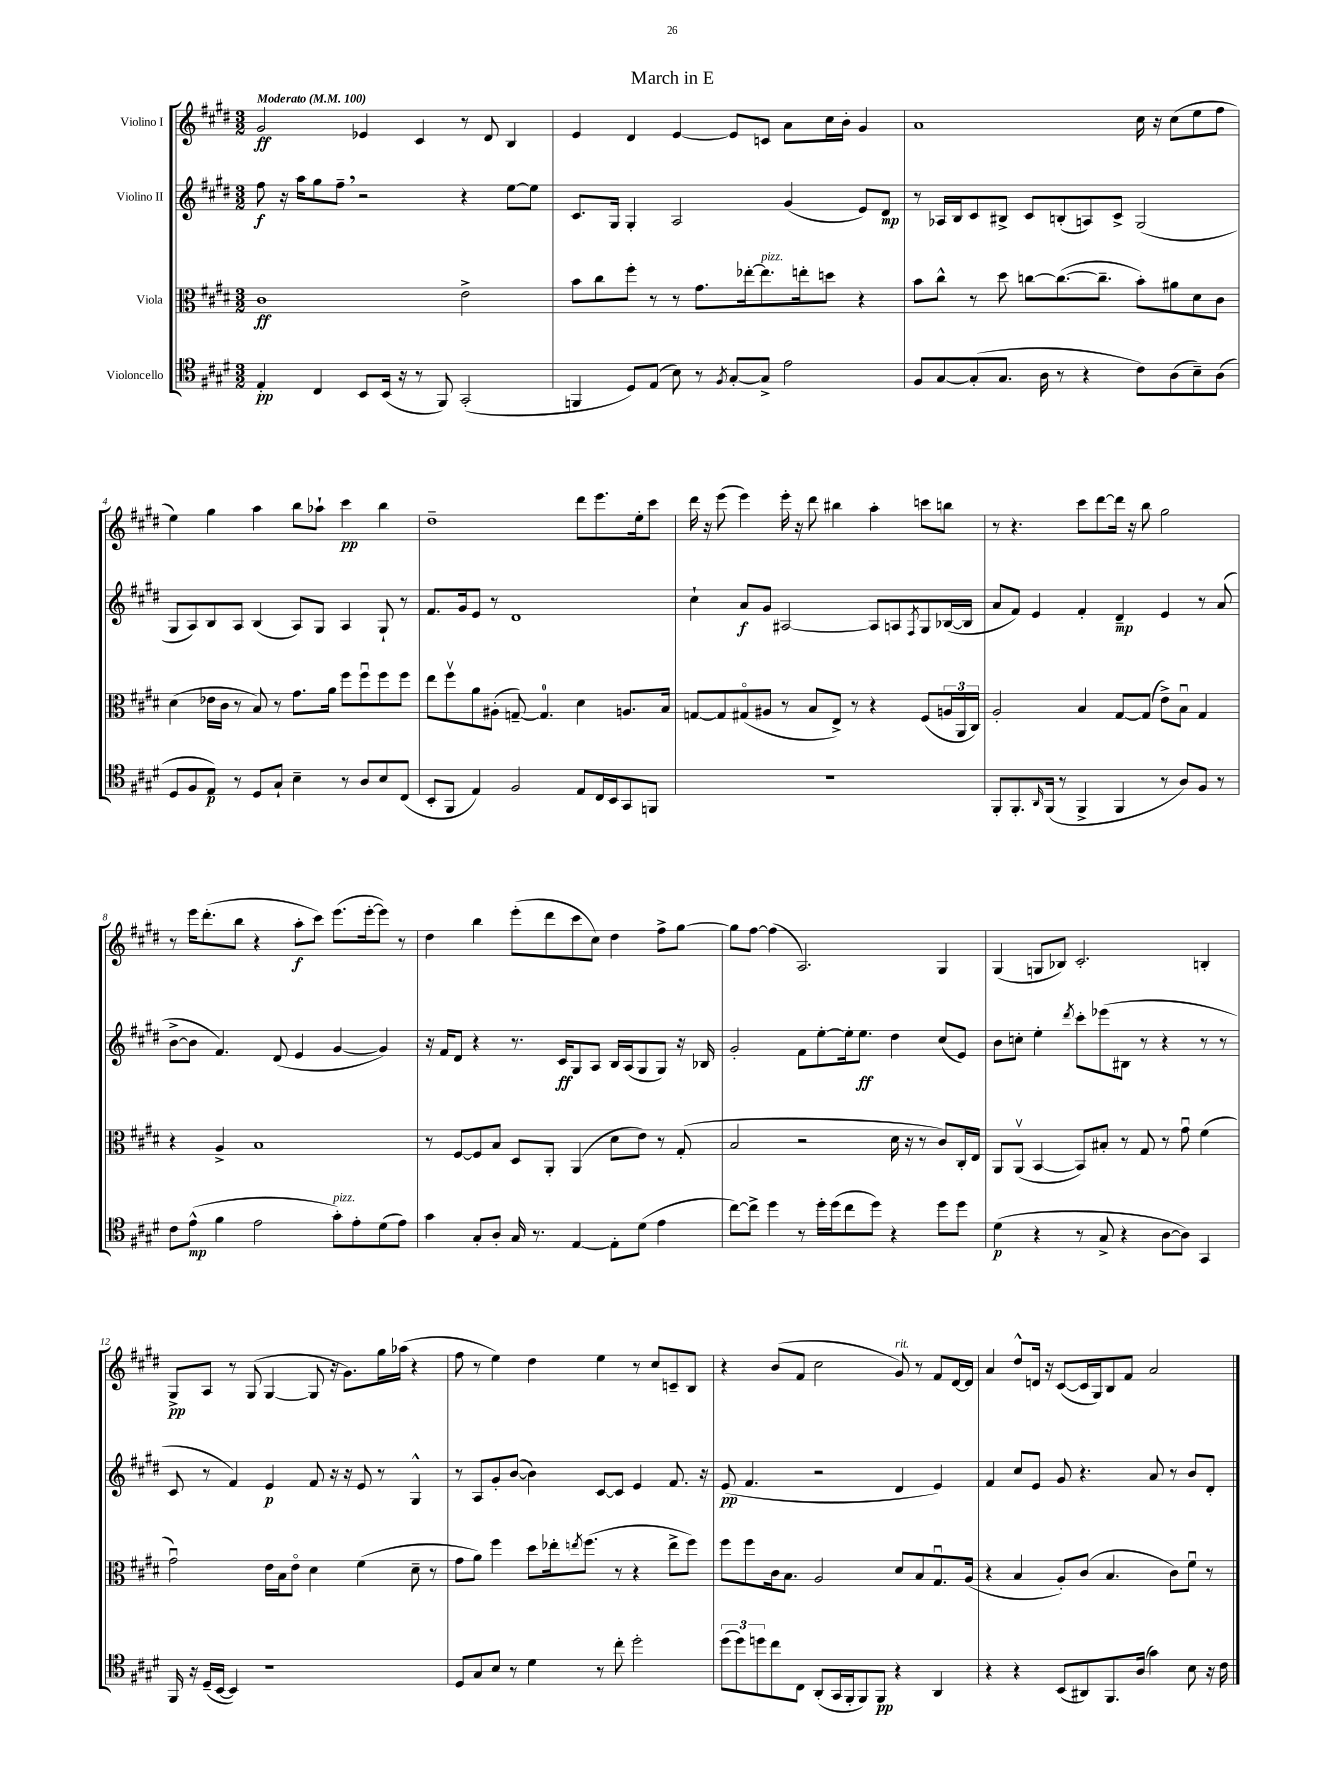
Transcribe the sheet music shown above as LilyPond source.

\header { title = "March in E" }
<<
\new StaffGroup <<
\new Staff = "s0" \with { instrumentName = "Violino I" } {
    \clef treble \key e \major \numericTimeSignature \time 3/2 \tempo "Moderato" 4 = 100
    gis'2\ff ees'4 cis'4 r8 dis'8 b4 |
    e'4 dis'4 e'4~ e'8 c'8 a'8 cis''16 b'16-. gis'4 |
    a'1 cis''16 r16 cis''8( e''8 fis''8 |
    e''4) gis''4 a''4 b''8 aes''8-! cis'''4\pp b''4 |
    dis''1-- dis'''8 e'''8. e''16-. cis'''8 |
    dis'''16 r16 e'''8( e'''4) e'''16-. r16 dis'''8 bis''4 a''4-. c'''8 b''8 |
    r8 r4. cis'''8 dis'''8~ dis'''16 r16 b''8 gis''2 |
    r8 e'''16 dis'''8.-.( b''8 r4 a''8-.\f cis'''8) e'''8.( e'''16~-. e'''8) r8 |
    dis''4 b''4 e'''8-.( dis'''8 cis'''8 cis''8) dis''4 fis''8-> gis''8~ |
    gis''8 fis''8~ fis''4( a2.) gis4 |
    gis4( g8 bes8) cis'2.-. b4-. |
    gis8->\pp a8 r8 gis8( gis4~ gis8 r16 gis'8.) gis''16 aes''16( r4 |
    fis''8 r8 e''4) dis''4 e''4 r8 cis''8 c'8-- b8 |
    r4 b'8( fis'8 cis''2 gis'8^\markup { \italic "rit." }) r8 fis'8 dis'16~ dis'16 |
    a'4 dis''8-^ d'16 r16 cis'8~( cis'16 gis16) b8 fis'8 a'2 \bar "|." |
}
\new Staff = "s1" \with { instrumentName = "Violino II" } {
    \clef treble \key e \major \numericTimeSignature \time 3/2
    fis''8\f r16 a''16 gis''8 fis''8-- \breathe r2 r4 e''8~ e''8 |
    cis'8. gis16 gis4-. a2 gis'4( e'8) dis'8\mp |
    r8 aes16 b16 cis'8 bis8-> cis'8 b8-.( a8) cis'8-> gis2( |
    gis8 a8) b8 a8 b4( a8) gis8 a4 gis8-! r8 |
    fis'8. gis'16 e'8 r8 dis'1 |
    cis''4-! a'8\f gis'8 ais2~ ais8 a8 \acciaccatura { fis8 } gis8 bes16~( bes16 |
    a'8 fis'8) e'4 fis'4-. dis'4--\mp e'4 r8 a'8( |
    b'8~-> b'8 fis'4.) dis'8( e'4 gis'4~ gis'4) |
    r16 fis'16 dis'8 r4 r8. cis'16\ff gis8 a8 b16 a16( gis8 gis8) r16 bes16 |
    gis'2-. fis'8 e''8~-. e''16-. e''8.\ff dis''4 cis''8( e'8) |
    b'8 c''8-. e''4-. \acciaccatura { dis'''8 } cis'''8-. ees'''8( bis8 r8 r4 r8 r8 |
    cis'8 r8 fis'4) e'4\p fis'8 r16 r16 e'8 r8 gis4-^ |
    r8 a8 gis'8-. b'8~( b'4) cis'8~ cis'8 e'4 fis'8. r16 |
    e'8\pp( fis'4. r2 dis'4 e'4) |
    fis'4 cis''8 e'8 gis'8 r4. a'8 r8 b'8 dis'8-. \bar "|." |
}
\new Staff = "s2" \with { instrumentName = "Viola" } {
    \clef alto \key e \major \numericTimeSignature \time 3/2
    cis'1\ff e'2-> |
    b'8 cis''8 fis''8-. r8 r8 gis'8. ees''16~-. ees''8.^\markup { \italic "pizz." } e''16-. d''8 r4 |
    b'8 cis''8-^ r8 dis''8 c''8~ c''8.~( c''8.-- b'8-.) ais'8 dis'8 cis'8 |
    dis'4( ees'16 cis'16 r8 b8) r8 gis'8. a'16 fis''8 fis''8\downbow fis''8 fis''8 |
    e''8 fis''8\upbow a'8 ais8-.( g8~--) g4.-0 dis'4 a8. b16 |
    g8~ g8 gis8\flageolet( ais8 r8 b8 e8->) r8 r4 fis8( \tuplet 3/2 { a16 a,16 cis16) } |
    a2-. b4 gis8~ gis8( e'8->) b8\downbow gis4 |
    r4 a4-> b1 |
    r8 fis8~ fis8 b8 dis8 a,8-. a,4( dis'8 e'8) r8 gis8-.( |
    b2 r2 dis'16 r16 r8 cis'8) cis16-. e16 |
    a,8 a,8\upbow( b,4~ b,8) bis8-. r8 gis8 r8 gis'8\downbow fis'4( |
    gis'2\downbow) e'16 b16 e'8\flageolet dis'4 fis'4( dis'8-- r8 |
    gis'8 a'8) fis''4 dis''8 ees''16-. \acciaccatura { e''8 } fis''8.( r8 r4 e''8-> fis''8) |
    fis''8 fis''8 cis'16 b8. a2 dis'8 b8 gis8.\downbow a16( |
    r4 b4 a8-.) cis'8( b4. cis'8) fis'8\downbow r8 \bar "|." |
}
\new Staff = "s3" \with { instrumentName = "Violoncello" } {
    \clef tenor \key e \major \numericTimeSignature \time 3/2
    e4-.\pp cis4 b,8 b,16( r16 r8 fis,8) gis,2-.( |
    f,4 dis8) e8( b8) r8 \acciaccatura { fis8 } gis8~-. gis8-> e'2 |
    fis8 gis8~ gis8-.( gis8. a16 r8 r4 cis'8) a8( b8--) a8( |
    dis8 fis8 e8\p) r8 dis8 gis8-! b4-- r8 a8 b8 cis8( |
    b,8-. fis,8 e4) fis2 e8 cis16 b,16 gis,8 f,8 |
    R1. |
    fis,8-. fis,8.-. \grace { a,16 } fis,16( r8 fis,4-> fis,4 r8 a8) fis8 r8 |
    cis'8 e'8-^\mp( fis'4 e'2 gis'8-.^\markup { \italic "pizz." }) e'8-. dis'8( e'8) |
    gis'4 gis8-. a8-. gis16 r8. e4~ e8-. dis'8( e'4 |
    cis''8~) cis''8-> dis''4 r8 dis''16-. dis''16( cis''8 dis''8) r4 dis''8 dis''8 |
    dis'4\p( r4 r8 gis8-> r4 a8~ a8) gis,4 |
    fis,16 r16 dis16--( b,16~ b,4) r1 |
    dis8 gis8 b8 r8 dis'4 r8 cis''8-. dis''2-. |
    \tuplet 3/2 { dis''8( dis''8) d''8 } cis''8 cis8 a,8-.( gis,16 fis,16-. fis,8) fis,8\pp r4 a,4 |
    r4 r4 b,8( ais,8) fis,8. a16( gis'4) b8 r16 cis'16 \bar "|." |
}
>>
>>
